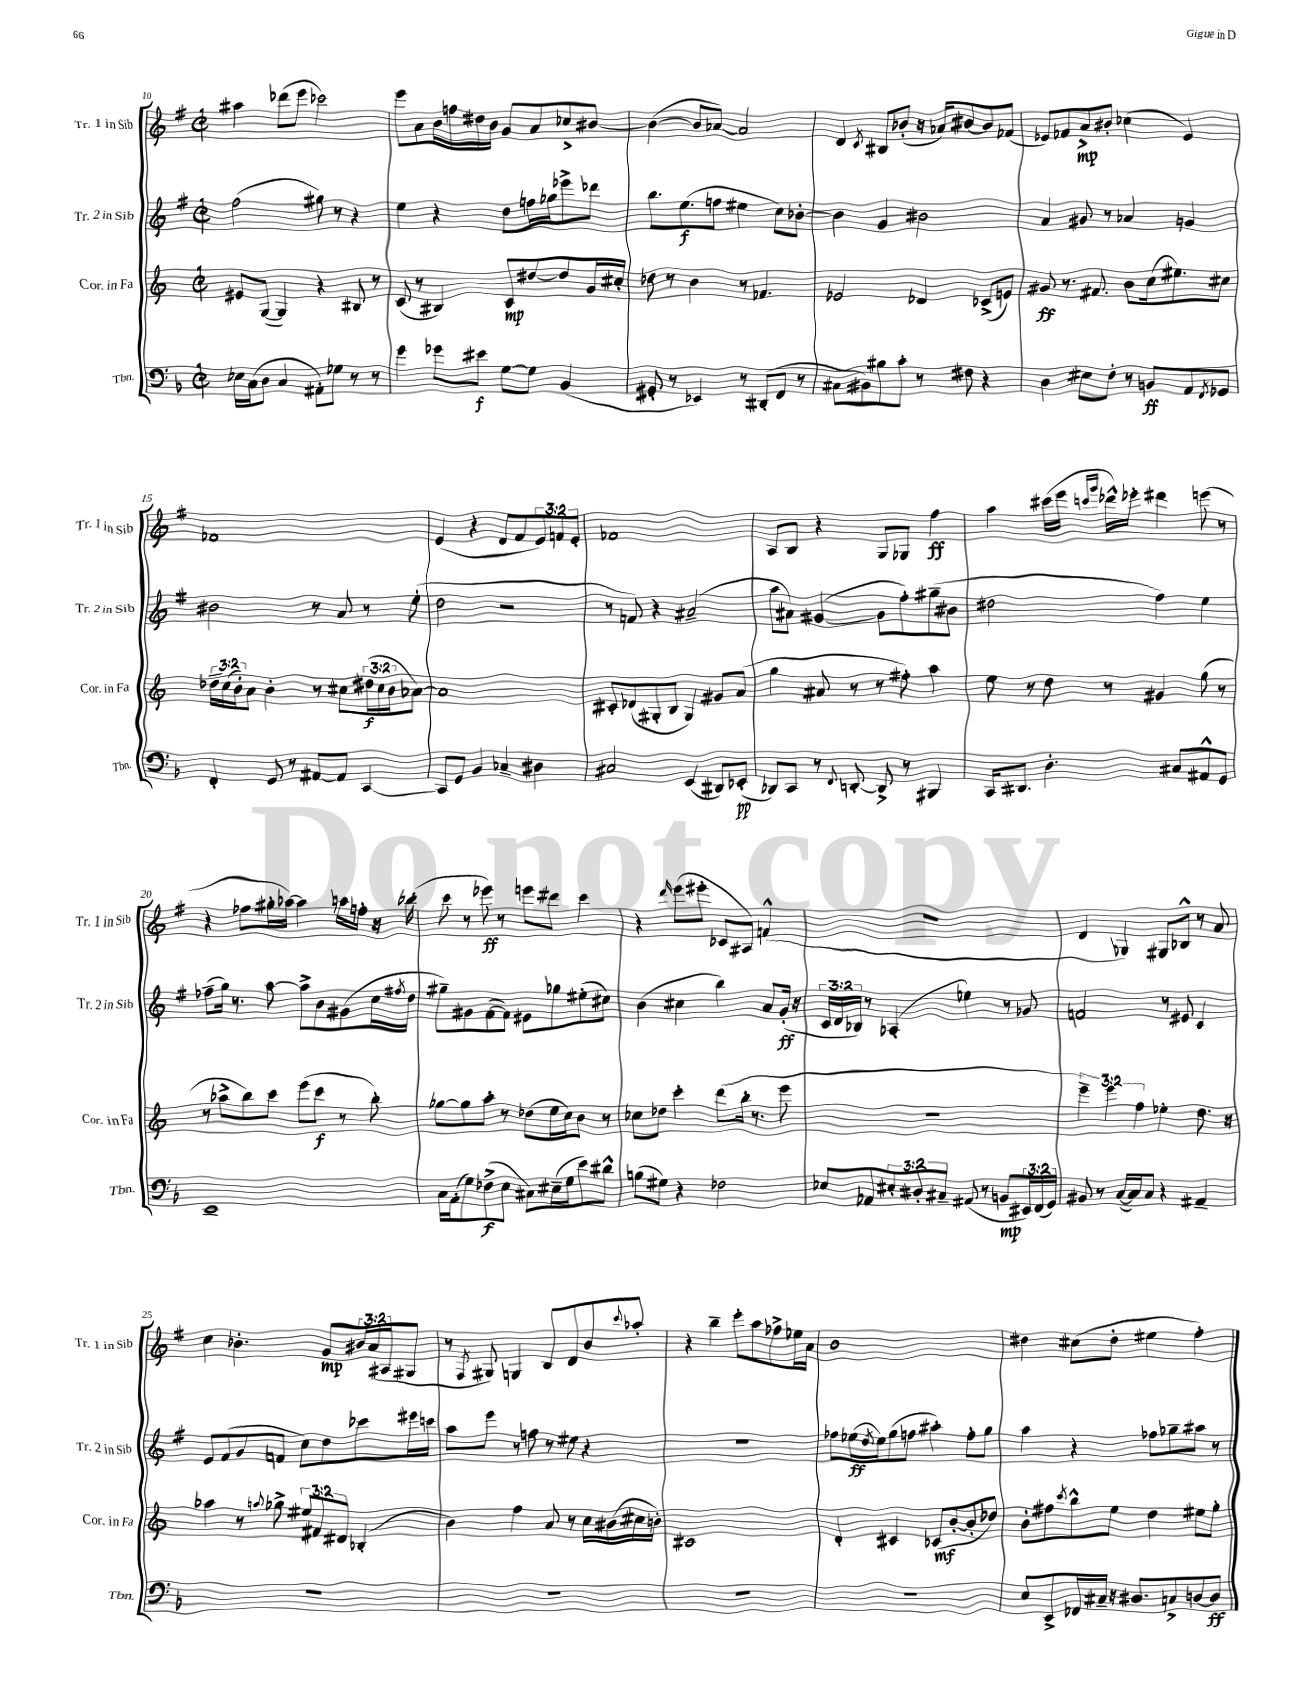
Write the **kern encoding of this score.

**kern	**dynam	**kern	**dynam	**kern	**dynam	**kern	**dynam
*part4	*part4	*part3	*part3	*part2	*part2	*part1	*part1
*staff4	*staff4	*staff3	*staff3	*staff2	*staff2	*staff1	*staff1
*I"Tbn.	*	*I"Cor. in Fa	*	*I"Tr. 2 in Sib	*	*I"Tr. 1 in Sib	*
*I'Tbn.	*	*I'Cor. in Fa	*	*I'Tr. 2 in Sib	*	*I'Tr. 1 in Sib	*
*clefF4	*	*clefG2	*	*clefG2	*	*clefG2	*
*k[b-]	*	*k[]	*	*k[f#]	*	*k[f#]	*
*M2/2	*	*M2/2	*	*M2/2	*	*M2/2	*
*met(c|)	*	*met(c|)	*	*met(c|)	*	*met(c|)	*
=10	=10	=10	=10	=10	=10	=10	=10
16E-X\LL	.	8e#X/L	.	(2ff#\	.	4aa#X\	.
(16C\J	.	.	.	.	.	.	.
8D\J	.	([8G/J	.	.	.	.	.
4C/	.	4G/])	.	.	.	(8ddd-X\L	.
.	.	.	.	.	.	8eee\J	.
8AA#X'\L)	.	4r	.	8gg#X\)	.	2ccc-X\)	.
8G-X\J	.	.	.	8r	.	.	.
8r	.	8B#X/	.	4r	.	.	.
8r	.	8r	.	.	.	.	.
=11	=11	=11	=11	=11	=11	=11	=11
4g\	.	(8c/	.	4ee\	.	8eee\L	.
.	.	8r	.	.	.	8a\	.
8g-X\L	.	4B#X/)	.	4r	.	16b\L	.
.	.	.	.	.	.	16ffn\	.
8e#X\J	f	.	.	.	.	16dd#X\	.
.	.	.	.	.	.	16b\JJ	.
[8G\L	.	8c/L	mp	8dd\L	.	8g/L	.
8G\J]	.	[8dd#X/	.	16ffn\L	.	8a/	.
.	.	.	.	16gg-X\J	.	.	.
(4BB-/	.	8dd#/]	.	8eee-X^\	.	8cc-X^/	.
.	.	16g/L	.	8ddd-X\J	.	[8b#X/J	.
.	.	16cc#X'/JJ	.	.	.	.	.
=12	=12	=12	=12	=12	=12	=12	=12
8GG#X'/	.	8dd-X\	.	8.bb\L	.	(4b#\_	.
8r	.	8r	.	.	.	.	.
.	.	.	.	(8.ee\	f	.	.
4EE-X/)	.	4b\	.	.	.	8b#/L]	.
.	.	.	.	8ffn\J	.	[8a-X/J)	.
8r	.	8r	.	4ee#X\	.	2a-/]	.
(8DD#X'/L	.	4.f-X/	.	.	.	.	.
8FF/J	.	.	.	8cc\L)	.	.	.
8r	.	.	.	[8b-X'\J	.	.	.
=13	=13	=13	=13	=13	=13	=13	=13
8C#X\L	.	2e-X/	.	4b-\]	.	4d/	.
8BB#X\)	.	.	.	.	.	.	.
.	.	.	.	.	.	8qc/	.
8B#X\	.	.	.	4g/	.	8B#X/L	.
8c'\J	.	.	.	.	.	(8b-X'/J	.
8r	.	4d-X/	.	2b#X\	.	16r	.
.	.	.	.	.	.	16a-X/KL)	.
8F#X\	.	.	.	.	.	[8b#X/	.
4r	.	(8c-X^/L	.	.	.	8b#/]	.
.	.	8en/J)	.	.	.	(8f-X/J	.
=14	=14	=14	=14	=14	=14	=14	=14
4D\	.	8g#X/	ff	4a/	.	8e-X/L)	.
.	.	8.r	.	.	.	8f-X/	.
8E#X\L	.	.	.	8g#X/	.	8a^/	mp
.	.	8.f#X/	.	.	.	.	.
8F'\J	.	.	.	8r	.	8b#X'/J	.
8r	.	8b\L	.	4a-X/	.	(4cc-X\	.
8BBn/L	ff	(16cc\k	.	.	.	.	.
.	.	8.ee#X\)	.	.	.	.	.
8AA/	.	.	.	4gn/	.	4e-/)	.
8qFF/	.	.	.	.	.	.	.
8GG-X/J	.	8cc#X\J	.	.	.	.	.
!!LO:LB:g=z
=15	=15	=15	=15	=15	=15	=15	=15
4FF'/	.	24dd-X~\LL	.	2b#X\	.	1f-X	.
.	.	(24cc\	.	.	.	.	.
.	.	24b'\J)	.	.	.	.	.
.	.	8a\J	.	.	.	.	.
8GG/	.	4b'\	.	.	.	.	.
8r	.	.	.	.	.	.	.
[8AA#X/L	.	8r	.	8r	.	.	.
8AA#/J]	.	8cc#X\L	.	8a/	.	.	.
[4CC/	.	(24dd#X\L	f	8r	.	.	.
.	.	24cc#\	.	.	.	.	.
.	.	24b\J	.	.	.	.	.
.	.	[8a-X\J)	.	(8ee'\	.	.	.
=16	=16	=16	=16	=16	=16	=16	=16
8CC/L]	.	1a-]	.	2dd\	.	(4e/	.
8GG/J	.	.	.	.	.	.	.
4BB-/	.	.	.	.	.	4r	.
4C-X~/	.	.	.	2r	.	8d/L	.
.	.	.	.	.	.	8f#/	.
4D#X\	.	.	.	.	.	12e/)	.
.	.	.	.	.	.	12fn/	.
.	.	.	.	.	.	12e'/J	.
=17	=17	=17	=17	=17	=17	=17	=17
2C#X/	.	8c#X'/L	.	8r	.	1f-X	.
.	.	(8d-X/	.	8fn/)	.	.	.
.	.	8G#X'/	.	4r	.	.	.
.	.	8B/J	.	.	.	.	.
(4EE/	.	4G#/)	.	(2a#X~/	.	.	.
8DD#X/L)	.	8g#X/L	.	.	.	.	.
(8EE-X'/J	pp	(8a/J	.	.	.	.	.
=18	=18	=18	=18	=18	=18	=18	=18
8DD-X/L)	.	4gg\	.	8aa\L	.	8A/L	.
8CC/J	.	.	.	8a#X\J)	.	8B/J	.
8r	.	8a#X/	.	([4g#X/	.	4r	.
8qqFF/	.	.	.	.	.	.	.
[8DDn'/	.	8r	.	.	.	.	.
8DD^/]	.	8r	.	8g#\L]	.	8G/L	.
8r	.	8ff#X'\)	.	8ff#'\)	.	8G-X/J	.
4BBB#X/	.	4aa\	.	(8gg#X~\	.	4ff#\	ff
.	.	.	.	8b#X\J	.	.	.
=19	=19	=19	=19	=19	=19	=19	=19
16CC/KL	.	8ee\	.	2dd#X\	.	4aa\	.
8.DD#X/J	.	.	.	.	.	.	.
.	.	8r	.	.	.	.	.
4.D'\	.	8dd\	.	.	.	(16ccc#X\LL	.
.	.	.	.	.	.	16eee\JJ	.
.	.	.	.	.	.	16qqcccn/LL	.
.	.	.	.	.	.	16qqggg/JJ	.
.	.	8r	.	.	.	16ddd-X^^\LL)	.
.	.	.	.	.	.	16eee-X'\JJ	.
.	.	4g#X/	.	4ff#\)	.	4ddd#X\	.
8C#X/L	.	.	.	.	.	.	.
8AA#X^^/	.	(8gg\	.	4ee\	.	(8eeen\	.
8GG/J	.	8r	.	.	.	8r	.
!!LO:LB:g=z
=20	=20	=20	=20	=20	=20	=20	=20
1EE~	.	8r	.	(8ff-X~\L	.	4r	.
.	.	8aa-X^\L	.	16gg\Jk)	.	.	.
.	.	.	.	8.r	.	.	.
.	.	8bb\)	.	.	.	8ff-X\L	.
.	.	8ccc\J	.	[8aa\	.	16gg#X'\L	.
.	.	.	.	.	.	[16aa-X\JJ)	.
.	.	(8eee\L	.	8aa^\L]	.	4aa-\]	.
.	.	8ccc\J	f	8b\	.	.	.
.	.	8r	.	(8g#X\	.	16aan\LL	.
.	.	.	.	.	.	16ffn'\JJ	.
.	.	8bb'\)	.	16cc\L	.	16r	.
.	.	.	.	8qff#X/	.	.	.
.	.	.	.	16dd\JJ	.	(16bb-X'\	.
=21	=21	=21	=21	=21	=21	=21	=21
16C\LL	.	[8gg-X\L	.	8gg#X~\L)	.	8ccc\	.
(16AA'\J	.	.	.	.	.	.	.
8G\)	.	8gg-\]	.	8g#X\	.	8r	.
(8F-X^\	f	8aa'\J	.	([8f#\	.	8eee-X\)	ff
8E\J	.	8r	.	8f#\J])	.	8r	.
8C#X\L)	.	(8dd-X\L	.	8e#X\L	.	8eeen\L	.
(16E#X~\L	.	16ee\L	.	8gg-X\	.	8ddd#X\J	.
16G\J	.	16cc\J)	.	.	.	.	.
8e\)	.	8b\J	.	(8ee#X'\	.	4ccc\	.
8d#X^^\J	.	8r	.	8cc#X\J)	.	.	.
=22	=22	=22	=22	=22	=22	=22	=22
(8Bn\L	.	8cc-X\L	.	(4b\	.	4r	.
8G#X\J)	.	8dd-X\J	.	.	.	.	.
.	.	.	.	.	.	16qqddd/	.
4r	.	4ccc'\	.	4cc#X\	.	(8eee\L	.
.	.	.	.	.	.	8eee#X'\J	.
2F-X\	.	(8ddd\L	.	4bb\)	.	8c-X/L	.
.	.	16bb'\Jk	.	.	.	8A#X/J)	.
.	.	8.r	.	.	.	.	.
.	.	.	.	8a/L	.	(4fn^^/	.
.	.	8eee\	.	(16g'/Jk	ff	.	.
.	.	.	.	16r	.	.	.
=23	=23	=23	=23	=23	=23	=23	=23
8E-X/L	.	1r	.	24c/LL	.	1r	.
.	.	.	.	24d/	.	.	.
.	.	.	.	24B-X/JJ)	.	.	.
8AA-X/	.	.	.	8r	.	.	.
12E#X'/	.	.	.	(4A-X'/	.	.	.
12D#X'/	.	.	.	.	.	.	.
12C#X~/J	.	.	.	.	.	.	.
(8AA#X/	.	.	.	4ee-X\)	.	.	.
8r	.	.	.	.	.	.	.
8BBn/L	mp	.	.	8r	.	.	.
24EE#X/L)	.	.	.	8g-X/	.	.	.
(24FF/	.	.	.	.	.	.	.
24GG/JJ)	.	.	.	.	.	.	.
=24	=24	=24	=24	=24	=24	=24	=24
8BB#X/	.	6eee~\)	.	2fn/	.	4d/	.
8r	.	.	.	.	.	.	.
.	.	6eee\	.	.	.	.	.
([16C/LL	.	.	.	.	.	4G-X/)	.
16C/J])	.	.	.	.	.	.	.
.	.	6ff\	.	.	.	.	.
8C/J	.	.	.	.	.	.	.
4r	.	4ee-X'\	.	8r	.	8G#X/L	.
.	.	.	.	8e#X/	.	8B-X^^/J	.
4AA#X~/	.	8.dd\	.	4c/	.	8r	.
.	.	.	.	.	.	8a/	.
.	.	16r	.	.	.	.	.
!!LO:LB:g=z
=25	=25	=25	=25	=25	=25	=25	=25
1r	.	4aa-X\	.	8e/L	.	4cc\	.
.	.	.	.	(8f#/	.	.	.
.	.	8r	.	8g/	.	4.b-X'\	.
.	.	8qqaan/	.	.	.	.	.
.	.	8gg-X^\	.	8fn/J	.	.	.
.	.	12ee#X/L	.	8cc\L)	.	.	.
.	.	12f#X/	.	.	.	.	.
.	.	.	.	8dd\	.	8g/L	mp
.	.	12d#X/J	.	.	.	.	.
.	.	(4B-X'/	.	8ccc-X\	.	24b#X/L	.
.	.	.	.	.	.	(24a/	.
.	.	.	.	.	.	24A#X/J	.
.	.	.	.	16eee#X\L	.	8G#X/J	.
.	.	.	.	16cccn\JJ	.	.	.
=26	=26	=26	=26	=26	=26	=26	=26
1r	.	4b\)	.	8aa\L	.	8r	.
.	.	.	.	.	.	8qF#/	.
.	.	.	.	8eee\J	.	8G#X/)	.
.	.	4ff\	.	8r	.	4Gn/	.
.	.	.	.	8ffn\	.	.	.
.	.	8a/	.	8r	.	8B/L	.
.	.	8r	.	8ee#X\	.	8d/	.
.	.	16cc\LL	.	4r	.	8b/	.
.	.	(16b#X\	.	.	.	.	.
.	.	.	.	.	.	8qqccc/	.
.	.	16cc#X\	.	.	.	8aa-X'/J	.
.	.	16bn'\JJ)	.	.	.	.	.
=27	=27	=27	=27	=27	=27	=27	=27
1r	.	1c#X	.	1r	.	4r	.
.	.	.	.	.	.	4bb~\	.
.	.	.	.	.	.	8eee'\L	.
.	.	.	.	.	.	8aa\	.
.	.	.	.	.	.	8ff-X^\	.
.	.	.	.	.	.	16ee-X\L	.
.	.	.	.	.	.	16a\JJ	.
=28	=28	=28	=28	=28	=28	=28	=28
1r	.	4d'/	.	8ff-X\L	.	1b	.
.	.	.	.	(16ee-X\L	ff	.	.
.	.	.	.	8qdd/	.	.	.
.	.	.	.	16ee-\J)	.	.	.
.	.	4c#X/	.	(8gg\	.	.	.
.	.	.	.	8ffn\J	.	.	.
.	.	(8c-X/L	mf	4aa#X'\)	.	.	.
.	.	[8b'/	.	.	.	.	.
.	.	8b'/]	.	8ff'\L	.	.	.
.	.	8dd-X/J)	.	8gg\J	.	.	.
=29	=29	=29	=29	=29	=29	=29	=29
8E/L	.	8b'\L	.	4aa\	.	4dd#X\	.
8EE^/	.	8ff#X\	.	.	.	.	.
.	.	8qccc/	.	.	.	.	.
16FF-X/L	.	8bb^^\	.	4r	.	(8cc#X\L	.
16C#X~/JJ	.	.	.	.	.	.	.
16r	.	8ee\J	.	.	.	8dd#'\J	.
8.D#X/L	.	.	.	.	.	.	.
.	.	4dd\	.	8ff-X\L	.	4ee#X\	.
8Cn^/	.	.	.	8gg-X~\	.	.	.
[8Dn/	.	8ee#X\L	.	8aa#X\J	.	4ff#'\)	.
8D/J]	ff	8gg'\J	.	8r	.	.	.
==	==	==	==	==	==	==	==
*-	*-	*-	*-	*-	*-	*-	*-
